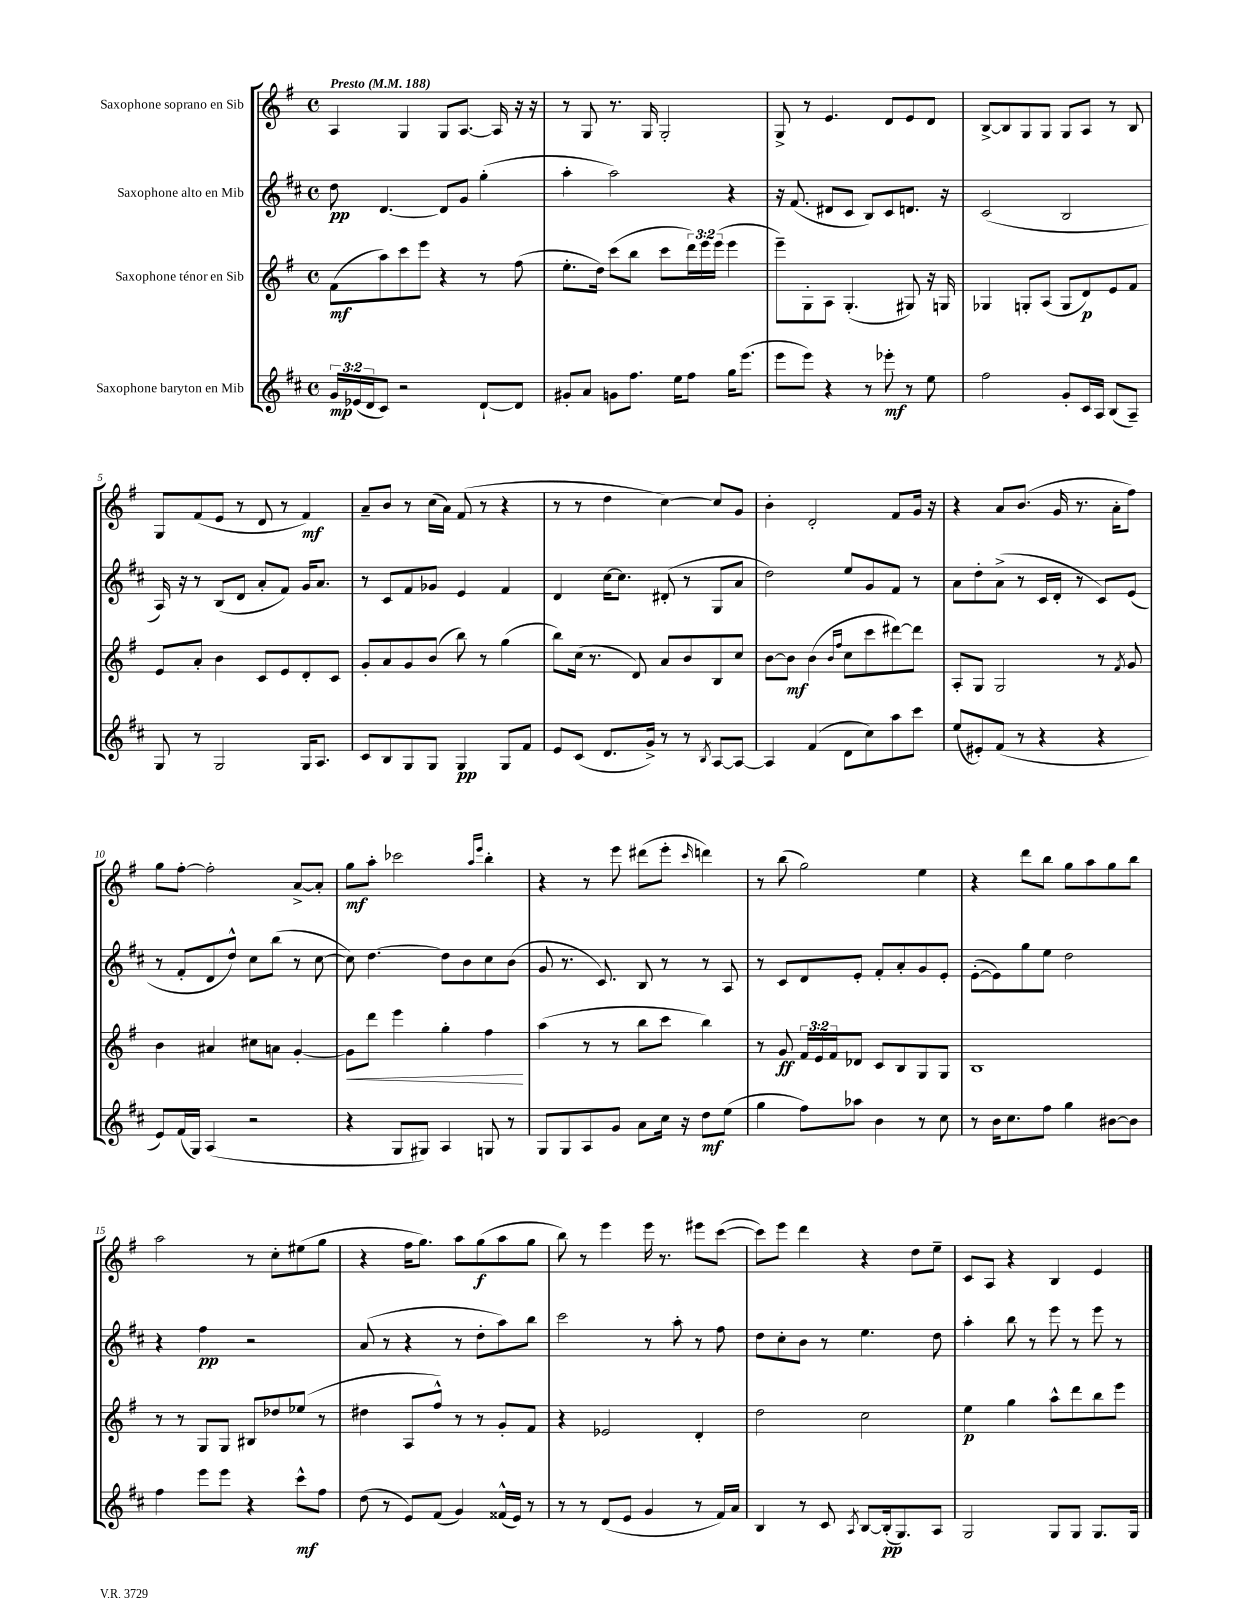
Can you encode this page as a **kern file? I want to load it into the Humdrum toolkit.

**kern	**dynam	**kern	**dynam	**kern	**dynam	**kern	**dynam
*part4	*part4	*part3	*part3	*part2	*part2	*part1	*part1
*staff4	*staff4	*staff3	*staff3	*staff2	*staff2	*staff1	*staff1
*I"Saxophone baryton en Mib	*	*I"Saxophone ténor en Sib	*	*I"Saxophone alto en Mib	*	*I"Saxophone soprano en Sib	*
*clefG2	*	*clefG2	*	*clefG2	*	*clefG2	*
*k[f#c#]	*	*k[f#]	*	*k[f#c#]	*	*k[f#]	*
*M4/4	*	*M4/4	*	*M4/4	*	*M4/4	*
*met(c)	*	*met(c)	*	*met(c)	*	*met(c)	*
*MM188	*	*MM188	*	*MM188	*	*MM188	*
=1	=1	=1	=1	=1	=1	=1	=1
!	!	!	!	!	!	!LO:TX:a:B:t=Presto	!
24g/LL	mp	(8f#\L	mf	8dd\	pp	4A/	.
(24e-X/	.	.	.	.	.	.	.
24d/J	.	.	.	.	.	.	.
8c#/J)	.	8aa\)	.	[4.d/	.	.	.
2r	.	8ccc\	.	.	.	4G/	.
.	.	8eee\J	.	.	.	.	.
.	.	4r	.	8d/L]	.	8G/L	.
.	.	.	.	8g/J	.	[8.A/J	.
[8d`/L	.	8r	.	(4gg'\	.	.	.
.	.	.	.	.	.	16A/]	.
8d/J]	.	(8ff#\	.	.	.	16r	.
.	.	.	.	.	.	16r	.
=2	=2	=2	=2	=2	=2	=2	=2
8g#X'/L	.	8.ee'\L	.	4aa'\	.	8r	.
8a/J	.	.	.	.	.	8G/	.
.	.	16dd\Jk)	.	.	.	.	.
8gn\L	.	(8ccc\L	.	2aa\)	.	8.r	.
8.ff#\J	.	8bb\J	.	.	.	.	.
.	.	.	.	.	.	16G/	.
.	.	8ccc\L	.	.	.	2G'/	.
16ee\KL	.	.	.	.	.	.	.
8ff#\J	.	24ddd\L)	.	.	.	.	.
.	.	24eee\	.	.	.	.	.
.	.	(24eee\JJ	.	.	.	.	.
16gg\KL	.	4eee\	.	4r	.	.	.
(8.eee\J	.	.	.	.	.	.	.
=3	=3	=3	=3	=3	=3	=3	=3
8eee\L	.	8eee~\L)	.	16r	.	8G^/	.
.	.	.	.	(8.f#/	.	.	.
8eee\J)	.	8G'\	.	.	.	8r	.
4r	.	8A\J	.	8d#X/L	.	4.e/	.
.	.	(4.G'/	.	8c#/J	.	.	.
8r	.	.	.	8B/L)	.	.	.
8eee-X'\	mf	.	.	8c#/	.	8d/L	.
8r	.	8G#X/)	.	8.dn/J	.	8e/	.
8ee\	.	16r	.	.	.	8d/J	.
.	.	16Gn/	.	16r	.	.	.
=4	=4	=4	=4	=4	=4	=4	=4
2ff#\	.	4G-X/	.	(2c#/	.	[8B^/L	.
.	.	.	.	.	.	8B/]	.
.	.	8Gn'/L	.	.	.	8G/	.
.	.	(8A/J	.	.	.	8G/J	.
8g'/L	.	8G/L	.	2B/	.	8G/L	.
16c#/L	.	8d/)	p	.	.	8A/J	.
16A/JJ	.	.	.	.	.	.	.
(8B/L	.	8e/	.	.	.	8r	.
8A~/J)	.	8f#/J	.	.	.	8B/	.
!!LO:LB:g=z
=5	=5	=5	=5	=5	=5	=5	=5
8G/	.	8e/L	.	16A/)	.	8G/L	.
.	.	.	.	16r	.	.	.
8r	.	8a'/J	.	8r	.	(8f#/	.
2G/	.	4b\	.	(8B/L	.	8e/J	.
.	.	.	.	8d/J	.	8r	.
.	.	8c/L	.	8a'/L	.	8d/	.
.	.	8e/	.	8f#/J)	.	8r	.
16G/KL	.	8d'/	.	16g/KL	.	4f#/)	mf
8.A/J	.	.	.	8.a/J	.	.	.
.	.	8c/J	.	.	.	.	.
=6	=6	=6	=6	=6	=6	=6	=6
8c#/L	.	8g'/L	.	8r	.	8a~/L	.
8B/	.	8a/	.	8c#/L	.	8b/J	.
8G/	.	8g/	.	8f#/	.	8r	.
8G/J	.	(8b/J	.	8g-X/J	.	(16cc\LL	.
.	.	.	.	.	.	16a\JJ)	.
4G/	pp	8bb\)	.	4e/	.	(8f#/	.
.	.	8r	.	.	.	8r	.
8G/L	.	(4gg\	.	4f#/	.	4r	.
8f#/J	.	.	.	.	.	.	.
=7	=7	=7	=7	=7	=7	=7	=7
8e/L	.	8bb\L)	.	4d/	.	8r	.
(8c#/J	.	(16cc\Jk	.	.	.	8r	.
.	.	8.r	.	.	.	.	.
8.d/L	.	.	.	[16cc#\KL	.	4dd\	.
.	.	.	.	8.cc#\J]	.	.	.
.	.	8d/)	.	.	.	.	.
16g^/Jk)	.	.	.	.	.	.	.
8r	.	8a/L	.	(8d#X'/	.	[4cc\)	.
8r	.	8b/	.	8r	.	.	.
8qB/	.	.	.	.	.	.	.
[8A/L	.	8B/	.	8G/L	.	8cc/L]	.
8A/J_	.	8cc/J	.	8a/J	.	8g/J	.
=8	=8	=8	=8	=8	=8	=8	=8
4A/]	.	[8b\L	.	2dd\)	.	4b'\	.
.	.	8b\J]	mf	.	.	.	.
(4f#/	.	(4b\	.	.	.	2d'/	.
.	.	16qqb/LL	.	.	.	.	.
.	.	16qqff#/JJ	.	.	.	.	.
8d\L	.	8cc\L	.	8ee/L	.	.	.
8cc#\)	.	8ccc\	.	8g/	.	.	.
8aa\	.	[8ddd#X\)	.	8f#/J	.	8f#/L	.
8ccc#\J	.	8ddd#\J]	.	8r	.	16g/Jk	.
.	.	.	.	.	.	16r	.
=9	=9	=9	=9	=9	=9	=9	=9
(8ee/L	.	8A'/L	.	8a\L	.	4r	.
8e#X'/)	.	8G/J	.	8dd'\	.	.	.
(8f#/J	.	2G/	.	(8a^\J	.	8a/L	.
8r	.	.	.	8r	.	(8.b/J	.
4r	.	.	.	16c#/LL	.	.	.
.	.	.	.	16d'/JJ	.	16g/	.
.	.	.	.	8r	.	8.r	.
4r	.	8r	.	8c#/L)	.	.	.
.	.	.	.	.	.	16a'\KL	.
.	.	8qf#/	.	.	.	.	.
.	.	8g/	.	(8e/J	.	8ff#\J)	.
!!LO:LB:g=z
=10	=10	=10	=10	=10	=10	=10	=10
8e/L)	.	4b\	.	8r	.	8gg\L	.
(16f#/L	.	.	.	8f#'/L	.	[8ff#'\J	.
16G/JJ)	.	.	.	.	.	.	.
(4A/	.	4a#X/	.	8d/	.	2ff#'\]	.
.	.	.	.	8dd^^/J)	.	.	.
2r	.	8cc#X\L	.	8cc#\L	.	.	.
.	.	8an\J	.	(8bb\J	.	.	.
.	.	[4g'/	.	8r	.	[8a^/L	.
.	.	.	.	[8cc#\	.	8a'/J]	.
=11	=11	=11	=11	=11	=11	=11	=11
!	!	!	!LO:HP:b	!	!	!	!
4r	.	8g\L]	<	8cc#\])	.	8gg\L	mf
.	.	8ddd\J	.	[4.dd\	.	8aa'\J	.
8G/L	.	4eee\	.	.	.	2ccc-X\	.
8G#X/J)	.	.	.	.	.	.	.
4A/	.	4gg'\	.	8dd\L]	.	.	.
.	.	.	.	8b\	.	.	.
.	.	.	.	.	.	16qqaa/LL	.
.	.	.	.	.	.	16qqeee/JJ	.
8Gn/	.	4ff#\	.	8cc#\	.	4bb'\	.
8r	.	.	.	(8b\J	.	.	.
.	.	.	[	.	.	.	.
=12	=12	=12	=12	=12	=12	=12	=12
8G/L	.	(4aa\	.	8g/	.	4r	.
8G/	.	.	.	8.r	.	.	.
8A/	.	8r	.	.	.	8r	.
.	.	.	.	8.c#/)	.	.	.
8g/J	.	8r	.	.	.	8eee\	.
8a\L	.	8bb\L	.	8B/	.	(8ddd#X\L	.
16cc#\Jk	.	8ccc\J	.	8r	.	8eee'\J	.
16r	.	.	.	.	.	.	.
.	.	.	.	.	.	16qqccc/	.
8dd\L	mf	4bb\)	.	8r	.	4dddn\)	.
(8ee\J	.	.	.	8A/	.	.	.
=13	=13	=13	=13	=13	=13	=13	=13
4gg\	.	8r	.	8r	.	8r	.
.	.	8g/	ff	8c#/L	.	(8bb\	.
8ff#\L)	.	24f#/LL	.	8d/	.	2gg\)	.
.	.	24e/	.	.	.	.	.
.	.	24f#/J	.	.	.	.	.
8aa-X\J	.	8d-X/J	.	8e'/J	.	.	.
4b\	.	8c/L	.	8f#'/L	.	.	.
.	.	8B/	.	8a'/	.	.	.
8r	.	8G/	.	8g/	.	4ee\	.
8cc#\	.	8G/J	.	8e'/J	.	.	.
=14	=14	=14	=14	=14	=14	=14	=14
8r	.	1B	.	([8e'\L	.	4r	.
16b\KL	.	.	.	8e\])	.	.	.
8.cc#\	.	.	.	.	.	.	.
.	.	.	.	8gg\	.	8ddd\L	.
8ff#\J	.	.	.	8ee\J	.	8bb\J	.
4gg\	.	.	.	2dd\	.	8gg\L	.
.	.	.	.	.	.	8aa\	.
[8b#X\L	.	.	.	.	.	8gg\	.
8b#\J]	.	.	.	.	.	8bb\J	.
!!LO:LB:g=z
=15	=15	=15	=15	=15	=15	=15	=15
4ff#\	.	8r	.	4r	.	2aa\	.
.	.	8r	.	.	.	.	.
8eee\L	.	8G/L	.	4ff#\	pp	.	.
8eee\J	.	8G/J	.	.	.	.	.
4r	.	8B#X/L	.	2r	.	8r	.
.	.	8dd-X/	.	.	.	8cc'\L	.
8ccc#^^\L	mf	(8ee-X/J	.	.	.	(8ee#X\	.
8ff#\J	.	8r	.	.	.	8gg\J	.
=16	=16	=16	=16	=16	=16	=16	=16
(8dd\	.	4dd#X\	.	(8a/	.	4r	.
8r	.	.	.	8r	.	.	.
8e/L)	.	8A/L	.	4r	.	16ff#\KL	.
.	.	.	.	.	.	8.gg\J)	.
(8f#/J	.	8ff#^^/J)	.	.	.	.	.
4g/)	.	8r	.	8r	.	8aa\L	.
.	.	8r	.	8dd'\L	.	(8gg\	f
(16f##X^^/LL	.	8g'/L	.	8aa\)	.	8aa\	.
16e/JJ)	.	.	.	.	.	.	.
8r	.	8f#/J	.	8bb\J	.	8gg\J	.
=17	=17	=17	=17	=17	=17	=17	=17
8r	.	4r	.	2ccc#\	.	8bb\)	.
8r	.	.	.	.	.	8r	.
(8d/L	.	2e-X/	.	.	.	4eee\	.
8e/J	.	.	.	.	.	.	.
4g/	.	.	.	8r	.	16eee\	.
.	.	.	.	.	.	8.r	.
.	.	.	.	8aa'\	.	.	.
8r	.	4d'/	.	8r	.	8eee#X\L	.
16f#/LL)	.	.	.	8ff#\	.	([8ccc\J	.
16a/JJ	.	.	.	.	.	.	.
=18	=18	=18	=18	=18	=18	=18	=18
4B/	.	2dd\	.	8dd\L	.	8ccc\L])	.
.	.	.	.	8cc#'\	.	8eee\J	.
8r	.	.	.	8b\J	.	4ddd\	.
8c#/	.	.	.	8r	.	.	.
8qA/	.	.	.	.	.	.	.
[8B/L	.	2cc\	.	4.ee\	.	4r	.
(16B'/k]	pp	.	.	.	.	.	.
8.G/)	.	.	.	.	.	.	.
.	.	.	.	.	.	8dd\L	.
8A/J	.	.	.	8dd\	.	8ee~\J	.
=19	=19	=19	=19	=19	=19	=19	=19
2G/	.	4ee\	p	4aa'\	.	8c/L	.
.	.	.	.	.	.	8A/J	.
.	.	4gg\	.	8bb\	.	4r	.
.	.	.	.	8r	.	.	.
8G/L	.	8aa^^\L	.	8eee\	.	4B/	.
8G/J	.	8ddd\	.	8r	.	.	.
8.G/L	.	8bb\	.	8eee\	.	4e/	.
.	.	8eee\J	.	8r	.	.	.
16G/Jk	.	.	.	.	.	.	.
==	==	==	==	==	==	==	==
*-	*-	*-	*-	*-	*-	*-	*-
